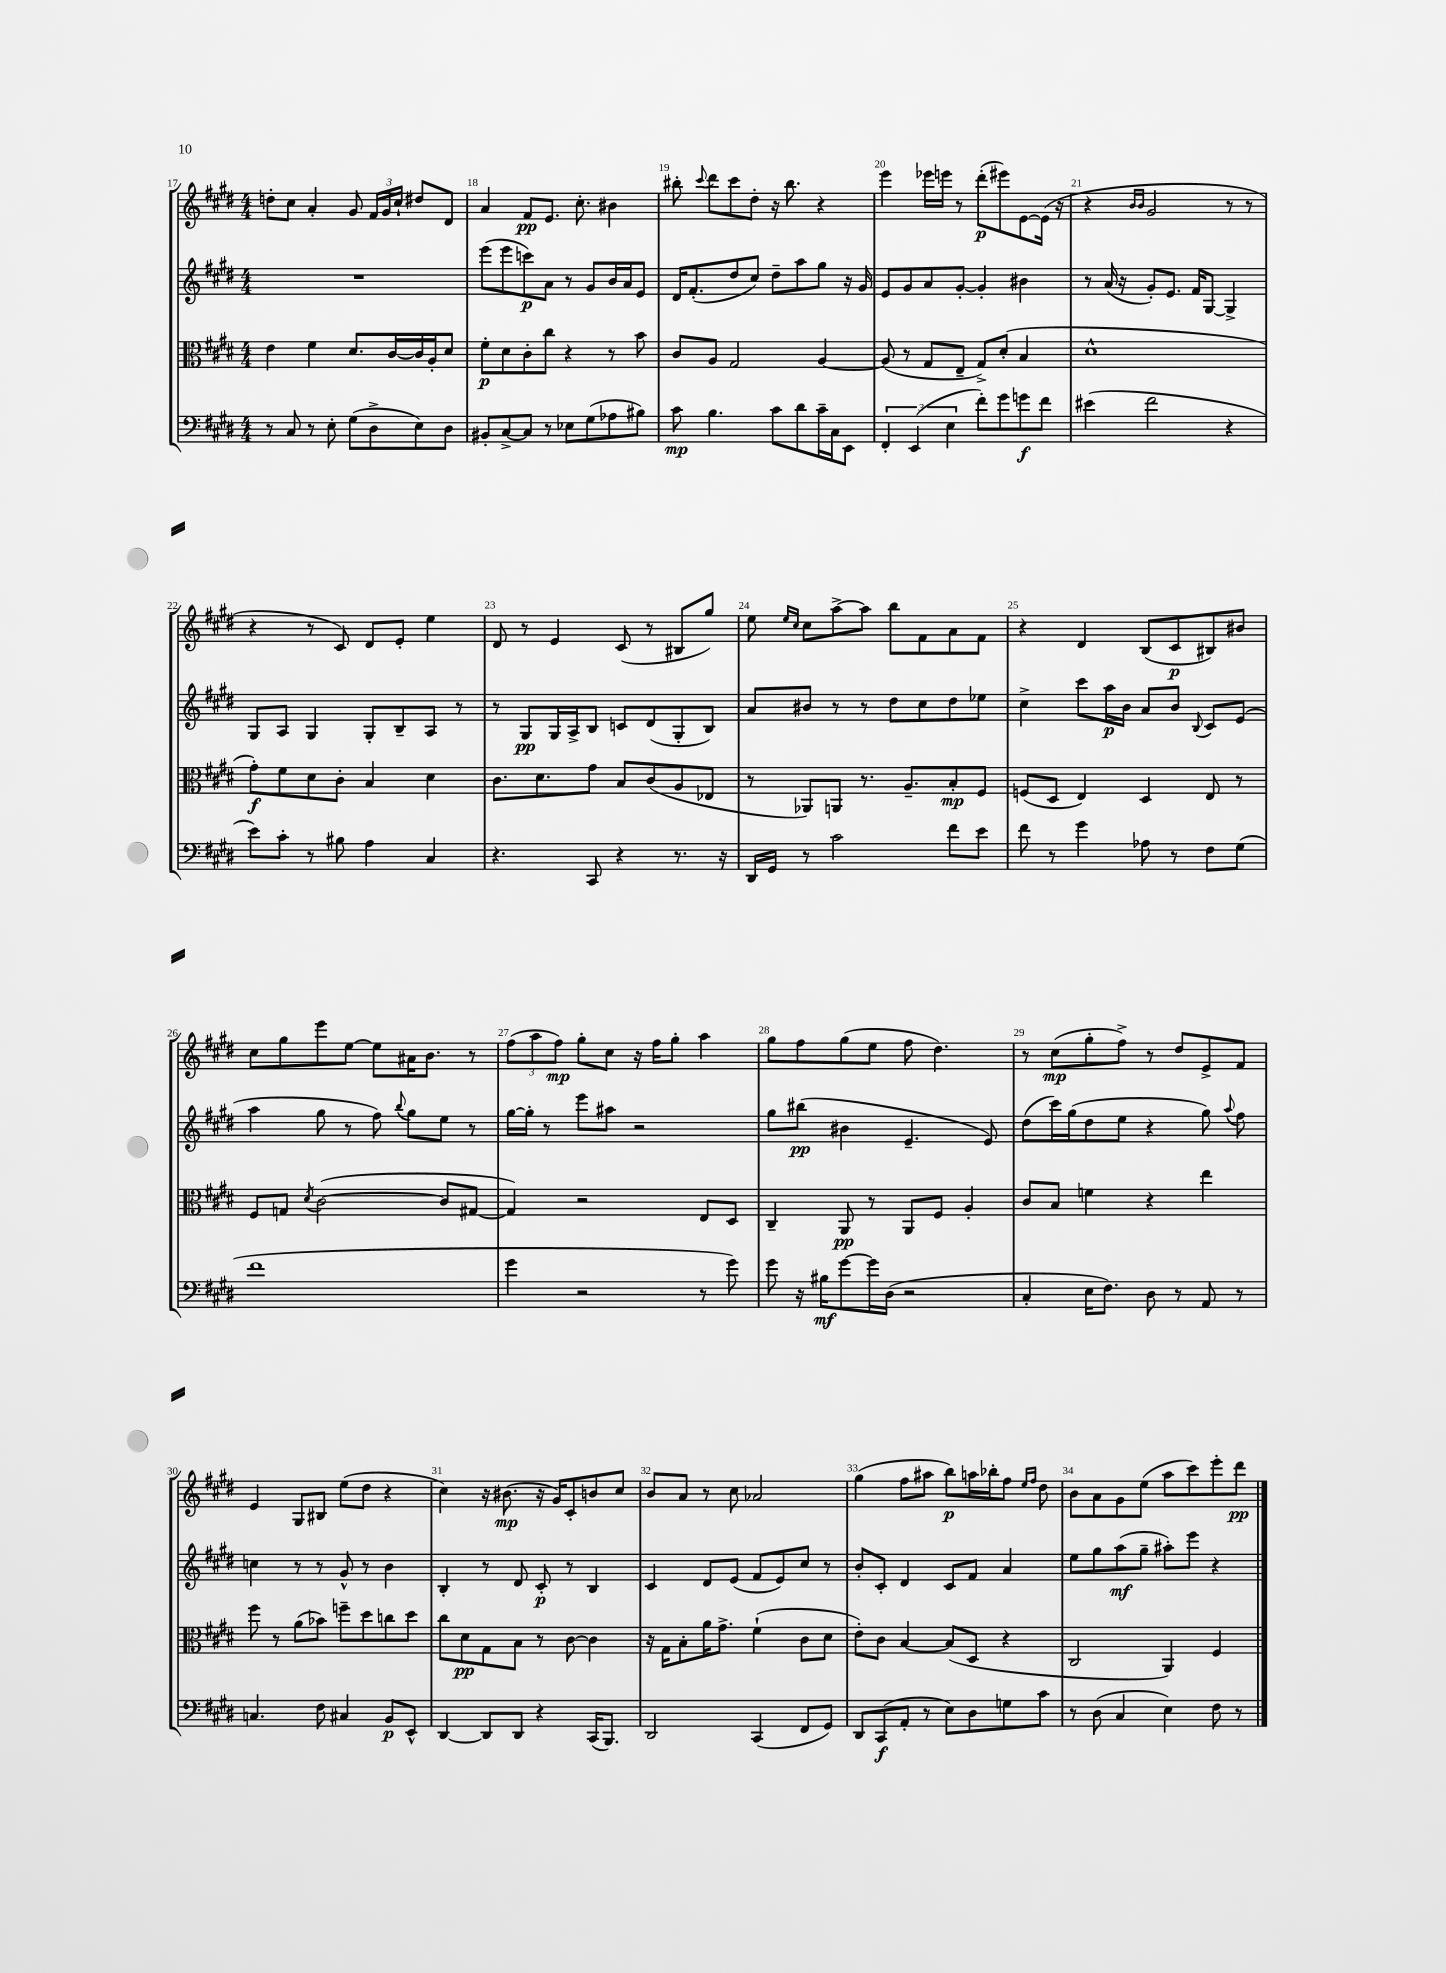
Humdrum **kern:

**kern	**dynam	**kern	**dynam	**kern	**dynam	**kern	**dynam
*part4	*part4	*part3	*part3	*part2	*part2	*part1	*part1
*staff4	*staff4	*staff3	*staff3	*staff2	*staff2	*staff1	*staff1
*clefF4	*	*clefC3	*	*clefG2	*	*clefG2	*
*k[f#c#g#d#]	*	*k[f#c#g#d#]	*	*k[f#c#g#d#]	*	*k[f#c#g#d#]	*
*M4/4	*	*M4/4	*	*M4/4	*	*M4/4	*
=17	=17	=17	=17	=17	=17	=17	=17
8r	.	4e\	.	1r	.	8ddn'\L	.
8C#/	.	.	.	.	.	8cc#\J	.
8r	.	4f#\	.	.	.	4a'/	.
8E'\	.	.	.	.	.	.	.
(8G#\L	.	8.d#/L	.	.	.	8g#/	.
8D#^\	.	.	.	.	.	24f#/LL	.
.	.	.	.	.	.	24g#/	.
.	.	[16c#/L	.	.	.	.	.
.	.	.	.	.	.	24cc#`/JJ	.
8E\)	.	16c#/]	.	.	.	8dd#X/L	.
.	.	16A'/J	.	.	.	.	.
8D#\J	.	8d#/J	.	.	.	8d#/J	.
=18	=18	=18	=18	=18	=18	=18	=18
8BB#X'/L	.	8f#'\L	p	(8eee\L	.	4a/	.
[8C#^/	.	8d#\	.	8eee\	.	.	.
8C#/J]	.	8c#'\	.	8cccn\)	p	8f#/L	pp
8r	.	8cc#\J	.	8a\J	.	8.e/J	.
8E-X\L	.	4r	.	8r	.	.	.
.	.	.	.	.	.	8.cc#'\	.
(8G#\	.	.	.	8g#/L	.	.	.
8A-X\	.	8r	.	16b/L	.	4b#X\	.
.	.	.	.	16a/J	.	.	.
8B#X\J)	.	8b\	.	8e/J	.	.	.
=19	=19	=19	=19	=19	=19	=19	=19
8c#\	mp	8c#/L	.	16d#/KL	.	8bb#X'\	.
.	.	.	.	(8.f#'/	.	.	.
.	.	.	.	.	.	8qqccc#/	.
4.B\	.	8A/J	.	.	.	8ddd#\L	.
.	.	2G#/	.	8dd#/	.	8ccc#\	.
.	.	.	.	8cc#/J)	.	8dd#'\J	.
8c#\L	.	.	.	8dd#~\L	.	16r	.
.	.	.	.	.	.	8.bb#\	.
8d#\	.	.	.	8aa\	.	.	.
16c#~\L	.	[4A/	.	8gg#\J	.	4r	.
16C#\J	.	.	.	.	.	.	.
8EE\J	.	.	.	16r	.	.	.
.	.	.	.	16g#/	.	.	.
=20	=20	=20	=20	=20	=20	=20	=20
6FF#'/	.	(8A/]	.	8e/L	.	4eee\	.
.	.	8r	.	8g#/	.	.	.
(6EE/	.	.	.	.	.	.	.
.	.	8G#/L	.	8a/	.	16eee-X\LL	.
.	.	.	.	.	.	16eeen\JJ	.
6E\	.	.	.	.	.	.	.
.	.	8E~/J	.	[8g#'/J	.	8r	.
8f#'\L)	.	8G#^/L)	.	4g#'/]	.	(8ddd#'\L	p
8g#\	.	(8d#'/J	.	.	.	8eee#X\)	.
8gn\	f	4B/	.	4b#X\	.	[8e\	.
8f#\J	.	.	.	.	.	(16e\Jk]	.
.	.	.	.	.	.	16r	.
=21	=21	=21	=21	=21	=21	=21	=21
(4e#X\	.	1d#^^	.	8r	.	4r	.
.	.	.	.	(16a/	.	.	.
.	.	.	.	16r	.	.	.
.	.	.	.	.	.	16qqb/LL	.
.	.	.	.	.	.	16qqb/JJ	.
2f#\	.	.	.	8g#'/L)	.	2g#/	.
.	.	.	.	8.e/J	.	.	.
.	.	.	.	16f#/KL	.	.	.
.	.	.	.	[8G#/J	.	.	.
4r	.	.	.	4G#^/]	.	8r	.
.	.	.	.	.	.	8r	.
!!LO:LB:g=z
=22	=22	=22	=22	=22	=22	=22	=22
8e\L)	.	8g#'\L)	f	8G#/L	.	4r	.
8c#'\J	.	8f#\	.	8A/J	.	.	.
8r	.	8d#\	.	4G#/	.	8r	.
8B#X\	.	8c#'\J	.	.	.	8c#/)	.
4A\	.	4B/	.	8G#'/L	.	8d#/L	.
.	.	.	.	8B~/	.	8e'/J	.
4C#/	.	4d#\	.	8A/J	.	4ee\	.
.	.	.	.	8r	.	.	.
=23	=23	=23	=23	=23	=23	=23	=23
4.r	.	8.c#\L	.	8r	.	8d#/	.
.	.	.	.	8G#/L	pp	8r	.
.	.	8.d#\	.	.	.	.	.
.	.	.	.	16G#/L	.	4e/	.
.	.	.	.	16A^/J	.	.	.
8CC#/	.	8g#\J	.	8B/J	.	.	.
4r	.	8B/L	.	8cn/L	.	(8c#/	.
.	.	(8c#/	.	(8d#/	.	8r	.
8.r	.	8A/	.	8G#'/	.	8B#X/L	.
.	.	8E-X/J	.	8B/J)	.	8gg#/J)	.
16r	.	.	.	.	.	.	.
=24	=24	=24	=24	=24	=24	=24	=24
16DD#/LL	.	8r	.	8a/L	.	8ee\	.
16GG#/JJ	.	.	.	.	.	.	.
.	.	.	.	.	.	16qqee/LL	.
.	.	.	.	.	.	16qqcc#/JJ	.
8r	.	8AA-X/L)	.	8b#X/J	.	8cc#\L	.
2c#\	.	8AAn/J	.	8r	.	[8aa^\	.
.	.	8.r	.	8r	.	8aa\J]	.
.	.	.	.	8dd#\L	.	8bb\L	.
.	.	8.A~/L	.	.	.	.	.
.	.	.	.	8cc#\	.	8f#\	.
8f#\L	.	8B'/	mp	8dd#\	.	8a\	.
8e\J	.	8F#/J	.	8ee-X\J	.	8f#\J	.
=25	=25	=25	=25	=25	=25	=25	=25
8f#\	.	(8Fn/L	.	4cc#^\	.	4r	.
8r	.	8D#/J	.	.	.	.	.
4g#\	.	4E/)	.	8ccc#\L	.	4d#/	.
.	.	.	.	16aa\L	p	.	.
.	.	.	.	16b\JJ	.	.	.
8A-X\	.	4D#/	.	8a/L	.	(8B/L	.
8r	.	.	.	8b/J	.	8c#/	p
.	.	.	.	8qqB/	.	.	.
8F#\L	.	8E/	.	8c#/L	.	8B#X/)	.
(8G#\J	.	8r	.	(8e/J	.	8b#X/J	.
!!LO:LB:g=z
=26	=26	=26	=26	=26	=26	=26	=26
1f#	.	8F#/L	.	4aa\	.	8cc#\L	.
.	.	8Gn/J	.	.	.	8gg#\	.
.	.	8qd#/	.	.	.	.	.
.	.	([2c#\	.	8gg#\	.	8eee\	.
.	.	.	.	8r	.	[8ee\J	.
.	.	.	.	8ff#\)	.	8ee\L]	.
.	.	.	.	8qqbb/	.	.	.
.	.	.	.	8gg#\L	.	16a#X\K	.
.	.	.	.	.	.	8.b\J	.
.	.	8c#/L]	.	8ee\J	.	.	.
.	.	[8G#X/J	.	8r	.	8r	.
=27	=27	=27	=27	=27	=27	=27	=27
4g#\	.	4G#/])	.	[16gg#\LL	.	(12ff#\L	.
.	.	.	.	16gg#'\JJ]	.	.	.
.	.	.	.	.	.	12aa\	.
.	.	.	.	8r	.	.	.
.	.	.	.	.	.	12ff#\J)	mp
2r	.	2r	.	8eee\L	.	8gg#'\L	.
.	.	.	.	8aa#X\J	.	8cc#\J	.
.	.	.	.	2r	.	16r	.
.	.	.	.	.	.	16ff#\KL	.
.	.	.	.	.	.	8gg#'\J	.
8r	.	8E/L	.	.	.	4aa\	.
8g#\)	.	8D#/J	.	.	.	.	.
=28	=28	=28	=28	=28	=28	=28	=28
8g#\	.	4C#~/	.	8gg#\L	.	8gg#\L	.
16r	.	.	.	(8bb#X\J	pp	8ff#\	.
16B#X\KL	mf	.	.	.	.	.	.
[8g#\	.	8AA/	pp	4b#X\	.	(8gg#\	.
16g#\L]	.	8r	.	.	.	8ee\J	.
(16D#\JJ	.	.	.	.	.	.	.
2r	.	8AA/L	.	4.e~/	.	8ff#\	.
.	.	8F#/J	.	.	.	4.dd#\)	.
.	.	4A'/	.	.	.	.	.
.	.	.	.	8e/)	.	.	.
=29	=29	=29	=29	=29	=29	=29	=29
4C#'/	.	8c#/L	.	(8dd#\L	.	8r	.
.	.	8B/J	.	16ccc#\L)	.	(8cc#\L	mp
.	.	.	.	(16gg#\J	.	.	.
16E\KL	.	4fn\	.	8dd#\	.	8gg#'\	.
8.F#\J)	.	.	.	.	.	.	.
.	.	.	.	8ee\J	.	8ff#^\J)	.
8D#\	.	4r	.	4r	.	8r	.
8r	.	.	.	.	.	8dd#/L	.
8AA/	.	4ee\	.	8gg#\)	.	8e^/	.
.	.	.	.	8qqaa/	.	.	.
8r	.	.	.	8ff#\	.	8f#/J	.
!!LO:LB:g=z
=30	=30	=30	=30	=30	=30	=30	=30
4.Cn/	.	8ff#\	.	4ccn\	.	4e/	.
.	.	8r	.	.	.	.	.
.	.	(8a\L	.	8r	.	8G#/L	.
8F#\	.	8b-X\J)	.	8r	.	8B#X/J	.
4C#X/	.	8ffn~\L	.	8g#^^/	.	(8ee\L	.
.	.	8dd#\	.	8r	.	8dd#\J	.
8BB/L	p	8ccn\	.	4b\	.	4r	.
8EE^^/J	.	8dd#\J	.	.	.	.	.
=31	=31	=31	=31	=31	=31	=31	=31
[4DD#/	.	8cc#\L	.	4B'/	.	4cc#\)	.
.	.	8d#\	pp	.	.	.	.
8DD#/L]	.	8G#\	.	8r	.	16r	.
.	.	.	.	.	.	(8.b#X\	mp
8DD#/J	.	8B\J	.	8d#/	.	.	.
4r	.	8r	.	8c#'/	p	16r	.
.	.	.	.	.	.	16g#/KL)	.
.	.	[8c#\	.	8r	.	8c#'/	.
(16CC#/KL	.	4c#\]	.	4B/	.	8bn/	.
8.BBB/J)	.	.	.	.	.	.	.
.	.	.	.	.	.	8cc#/J	.
=32	=32	=32	=32	=32	=32	=32	=32
2DD#/	.	16r	.	4c#/	.	8b/L	.
.	.	16G#\KL	.	.	.	.	.
.	.	8B'\	.	.	.	8a/J	.
.	.	16a\K	.	8d#/L	.	8r	.
.	.	8.g#^\J	.	.	.	.	.
.	.	.	.	(8e/J	.	8cc#\	.
(4CC#/	.	(4f#`\	.	8f#/L	.	2a-X/	.
.	.	.	.	8e/)	.	.	.
8FF#/L	.	8c#\L	.	8cc#/J	.	.	.
8GG#/J)	.	8d#\J	.	8r	.	.	.
=33	=33	=33	=33	=33	=33	=33	=33
8DD#/L	.	8e'\L)	.	8b'/L	.	(4gg#\	.
(8CC#/	f	8c#\J	.	8c#'/J	.	.	.
8AA'/J	.	[4B/	.	4d#/	.	8ff#\L	.
8r	.	.	.	.	.	8aa#X\J	.
8E\L)	.	(8B/L]	.	8c#/L	.	8bb\L)	p
8D#\	.	8D#/J	.	8f#/J	.	16aan\L	.
.	.	.	.	.	.	16bb-X'\J	.
8Gn\	.	4r	.	4a/	.	8ff#\J	.
.	.	.	.	.	.	16qqee/LL	.
.	.	.	.	.	.	16qqff#/JJ	.
8c#\J	.	.	.	.	.	8dd#\	.
=34	=34	=34	=34	=34	=34	=34	=34
8r	.	2C#/	.	8ee\L	.	8b\L	.
(8D#\	.	.	.	8gg#\	.	8a\	.
4C#/	.	.	.	(8aa\	mf	8g#\	.
.	.	.	.	8gg#~\J	.	(8ee\J	.
4E\)	.	4AA/)	.	8aa#X'\L)	.	8aa\L	.
.	.	.	.	8eee\J	.	8ccc#\)	.
8F#\	.	4F#/	.	4r	.	8eee'\	.
8r	.	.	.	.	.	8ddd#\J	pp
==	==	==	==	==	==	==	==
*-	*-	*-	*-	*-	*-	*-	*-
